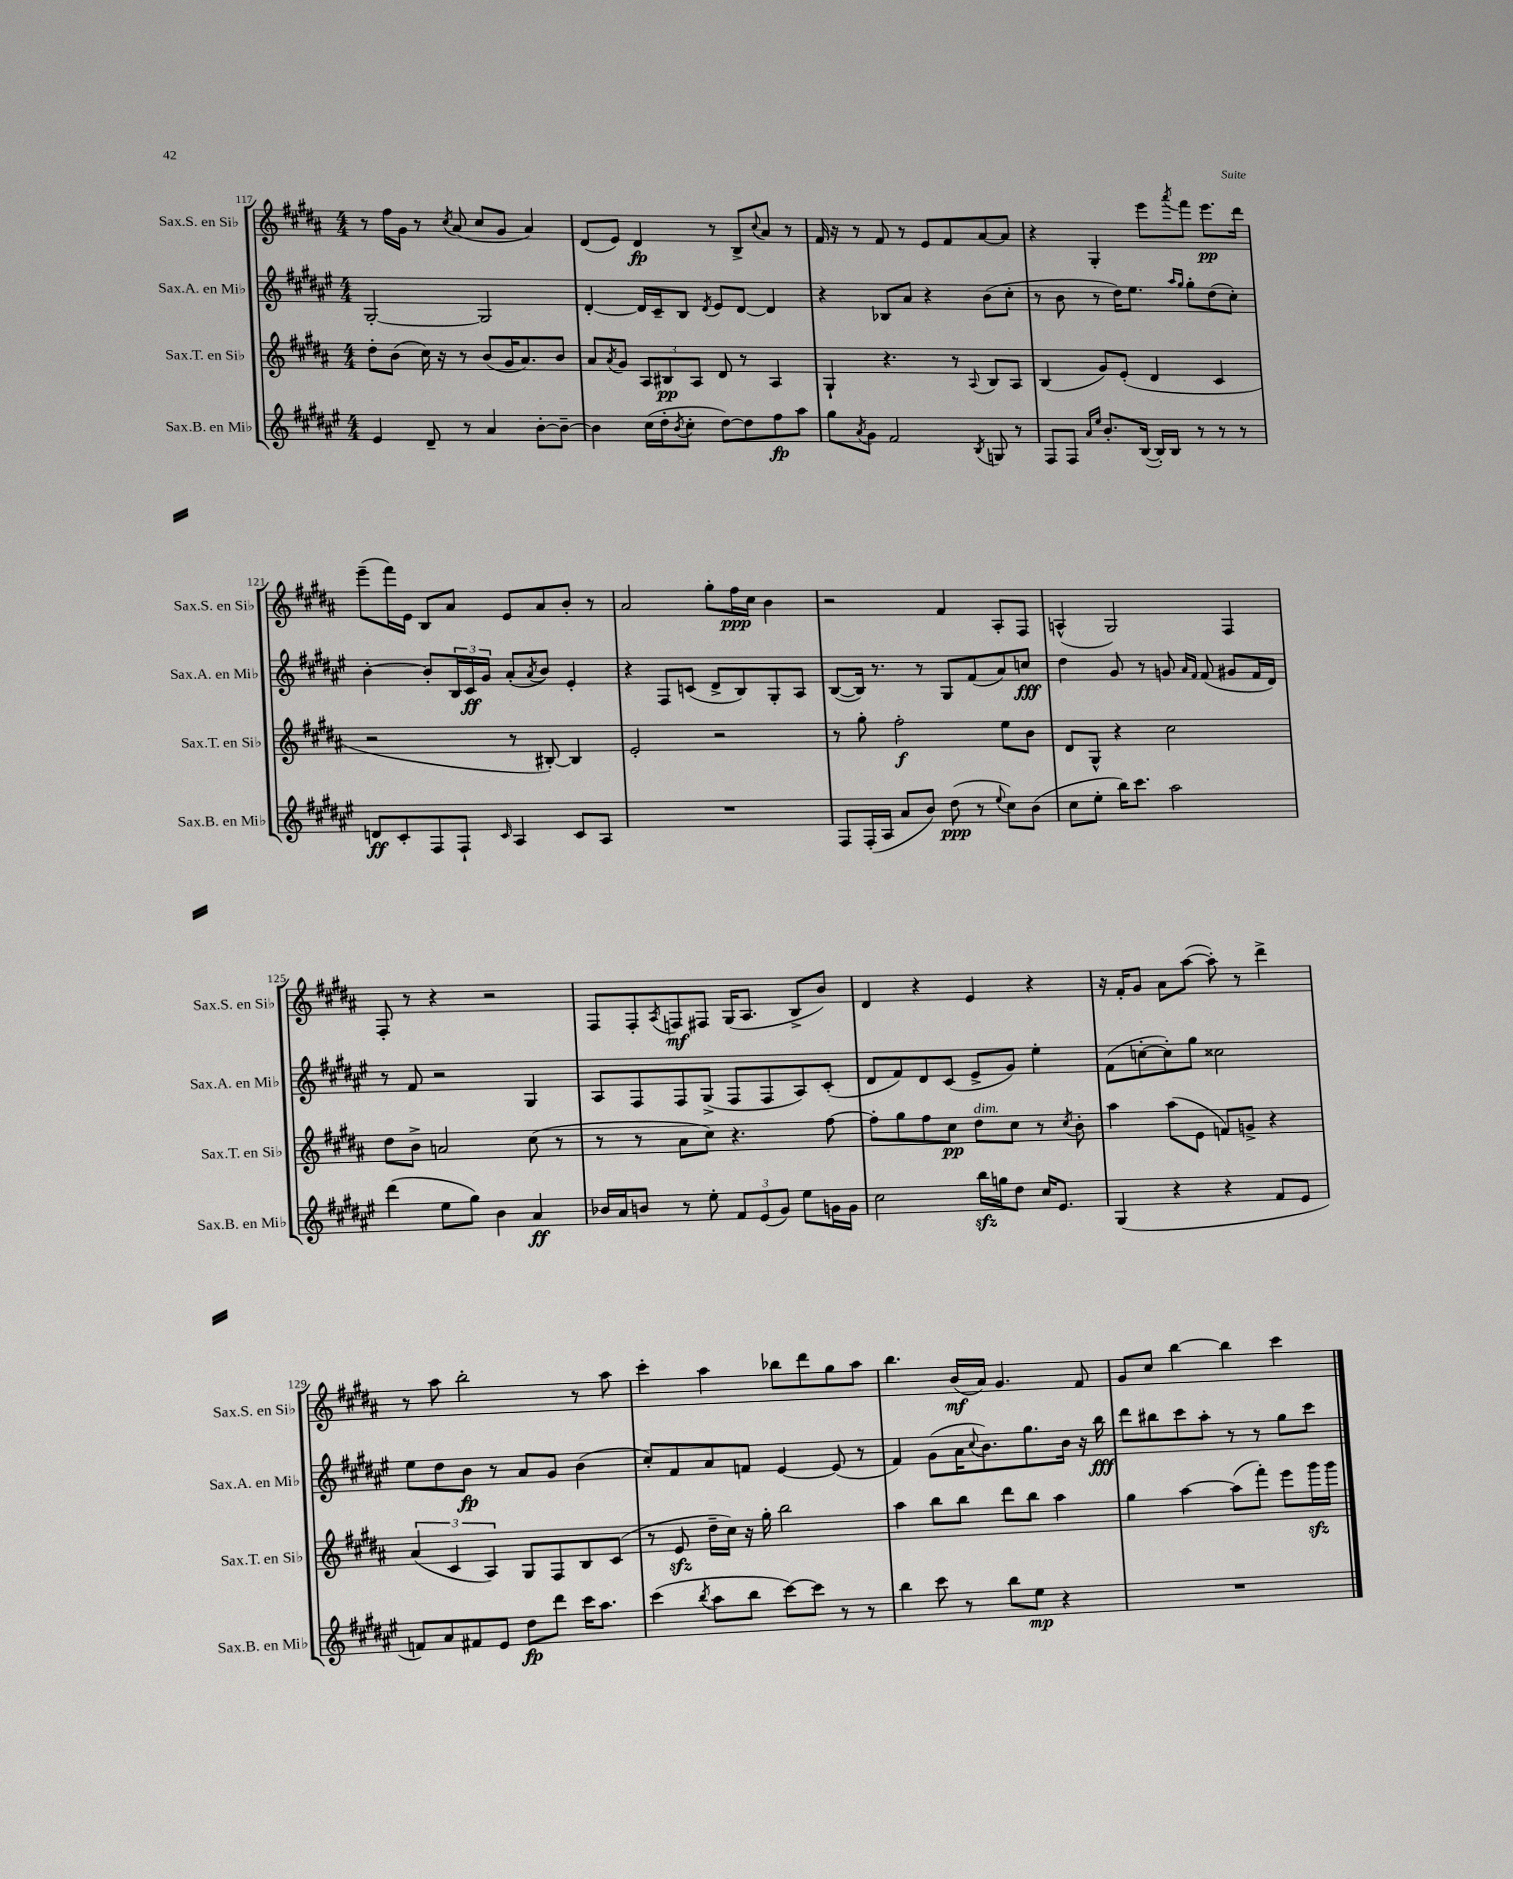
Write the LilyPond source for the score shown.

<<
\new StaffGroup <<
\new Staff = "s0" \with { instrumentName = "Sax.S. en Sib" shortInstrumentName = "Sax.S. en Sib" } {
    \clef treble \key b \major \numericTimeSignature \time 4/4
    r8 fis''16 gis'16 r8 \acciaccatura { cis''8 } ais'8( cis''8 gis'8 ais'4) |
    dis'8( e'8) dis'4\fp r8 b8-> \appoggiatura { cis''8 } ais'8 r8 |
    fis'16 r16 r8 fis'8 r8 e'8 fis'8 ais'8~ ais'8 |
    r4 gis4-. e'''8 \acciaccatura { ais'''8 } fis'''8 e'''8.\pp dis'''16 |
    e'''8--( fis'''16) e'16 b8 ais'8 e'8 ais'8 b'8-. r8 |
    ais'2 gis''8-. fis''16\ppp cis''16 b'4 |
    r2 fis'4 ais8-. fis8 |
    a4-^( gis2) fis4 |
    fis8-. r8 r4 r2 |
    fis8 fis8-. \acciaccatura { ais8 } f8\mf fis8 gis16( ais8. b8-> b'8) |
    dis'4 r4 e'4 r4 |
    r16 fis'16-. gis'8 ais'8 ais''8~( ais''8-.) r8 dis'''4-> |
    r8 ais''8 b''2-. r8 ais''8 |
    cis'''4-. ais''4 bes''8 dis'''8 gis''8 ais''8 |
    b''4. b'16\mf( ais'16) gis'4. fis'8 |
    gis'8 cis''8 b''4~ b''4 cis'''4 \bar "|." |
}
\new Staff = "s1" \with { instrumentName = "Sax.A. en Mib" shortInstrumentName = "Sax.A. en Mib" } {
    \clef treble \key fis \major \numericTimeSignature \time 4/4
    gis2~-. gis2 |
    dis'4~-. dis'16 cis'16-- b8 \acciaccatura { dis'8 } eis'8 dis'8~ dis'4 |
    r4 bes8 ais'8 r4 b'8( cis''8-. |
    r8 b'8 r8 dis''16) eis''8. \grace { ais''16 gis''16 } gis''8-. dis''8( cis''8-.) |
    b'4~-. b'8-. \tuplet 3/2 { b16 cis'16\ff gis'16 } ais'8-.( \acciaccatura { ais'8 } b'8) eis'4-. |
    r4 fis8 c'8( dis'8-> b8) gis8-. ais8 |
    b8~( b16) r8. r8 gis8 fis'8( ais'8) c''8\fff |
    dis''4 gis'8 r8 g'8 \grace { ais'16 fis'16 } fis'8( gis'8 fis'16 dis'16) |
    r8 fis'8 r2 gis4 |
    ais8 fis8 fis8 gis8->( fis8 fis8 ais8) cis'8-.( |
    dis'8 fis'8) dis'8 cis'8( eis'8-> gis'8) eis''4-. |
    fis'8( c''8~-. c''8-.) gis''8 cisis''2 |
    eis''8 dis''8 b'8\fp r8 ais'8 gis'8 b'4( |
    cis''8-.) fis'8 ais'8 f'8 eis'4~ eis'8( r8 |
    fis'4) gis'8( ais'16 \appoggiatura { cis''8 } b'8.) gis''8. b'16 r16 b''16\fff |
    dis'''8 bis''8 cis'''8 ais''8-. r8 r8 gis''8 cis'''8 \bar "|." |
}
\new Staff = "s2" \with { instrumentName = "Sax.T. en Sib" shortInstrumentName = "Sax.T. en Sib" } {
    \clef treble \key b \major \numericTimeSignature \time 4/4
    dis''8-. b'8( cis''16) r16 r8 b'8( gis'16 ais'8.) b'8 |
    ais'8 \acciaccatura { ais'8 } gis'8 \tuplet 3/2 { ais8 bis8\pp ais8 } dis'8 r8 ais4 |
    gis4-! r4. r8 \appoggiatura { ais8 } b8 ais8 |
    b4( gis'8) e'8-.( dis'4 cis'4 |
    r2 r8 bis8~-.) bis4 |
    e'2-. r2 |
    r8 gis''8-. fis''2-.\f e''8 b'8 |
    dis'8 gis8-^ r4 cis''2 |
    dis''8 b'8-> a'2 cis''8( r8 |
    r8 r8 ais'8 cis''8) r4. fis''8~ |
    fis''8-. gis''8 fis''8 cis''8\pp dis''8^\markup { \italic "dim." } cis''8 r8 \acciaccatura { cis''8 } b'8-. |
    ais''4 ais''8( e'8 f'8) g'8-> r4 |
    \tuplet 3/2 { ais'4( cis'4 ais4) } gis8 fis8 b8 cis'8( |
    r8 e'8\sfz dis''16-- cis''16) r16 gis''16-. b''2 |
    ais''4 b''8 b''8 dis'''8 b''8 ais''4 |
    gis''4 ais''4~ ais''8( fis'''8-.) e'''8 gis'''16\sfz gis'''16 \bar "|." |
}
\new Staff = "s3" \with { instrumentName = "Sax.B. en Mib" shortInstrumentName = "Sax.B. en Mib" } {
    \clef treble \key fis \major \numericTimeSignature \time 4/4
    eis'4 dis'8-- r8 ais'4 b'8~-. b'8~-- |
    b'4 cis''16( dis''16-. \acciaccatura { b'8 } cis''8-. dis''8~) dis''8 fis''8\fp ais''8 |
    gis''8 \acciaccatura { ais'8 } gis'8 fis'2 \acciaccatura { b8 } g8 r8 |
    fis8 fis8 \grace { ais'16 eis''16 } b'8.-. b16~( b16-.) b16 r8 r8 r8 |
    d'8\ff cis'8-. fis8 fis8-! \grace { cis'16 } ais4 cis'8 ais8 |
    R1 |
    fis8 fis16-.( ais16 ais'8 b'8) dis''8\ppp( r8 \appoggiatura { eis''8 } cis''8) b'8( |
    cis''8 eis''8-. b''16) cis'''8. ais''2 |
    dis'''4( eis''8 gis''8) b'4 ais'4\ff |
    bes'16 ais'16 b'8 r8 eis''8-. \tuplet 3/2 { fis'8 eis'8( gis'8) } eis''8 g'16 g'16 |
    cis''2 b''16\sfz g''16 dis''8 cis''16 eis'8. |
    gis4( r4 r4 fis'8 eis'8 |
    f'8) ais'8 fis'8 eis'8 dis''8\fp dis'''8 cis'''16 ais''8. |
    cis'''4( \acciaccatura { b''8 } ais''8 b''8 cis'''8~) cis'''8 r8 r8 |
    b''4 cis'''8 r8 b''8 eis''8\mp r4 |
    R1 \bar "|." |
}
>>
>>
\layout { \context { \Score currentBarNumber = #117 } }
